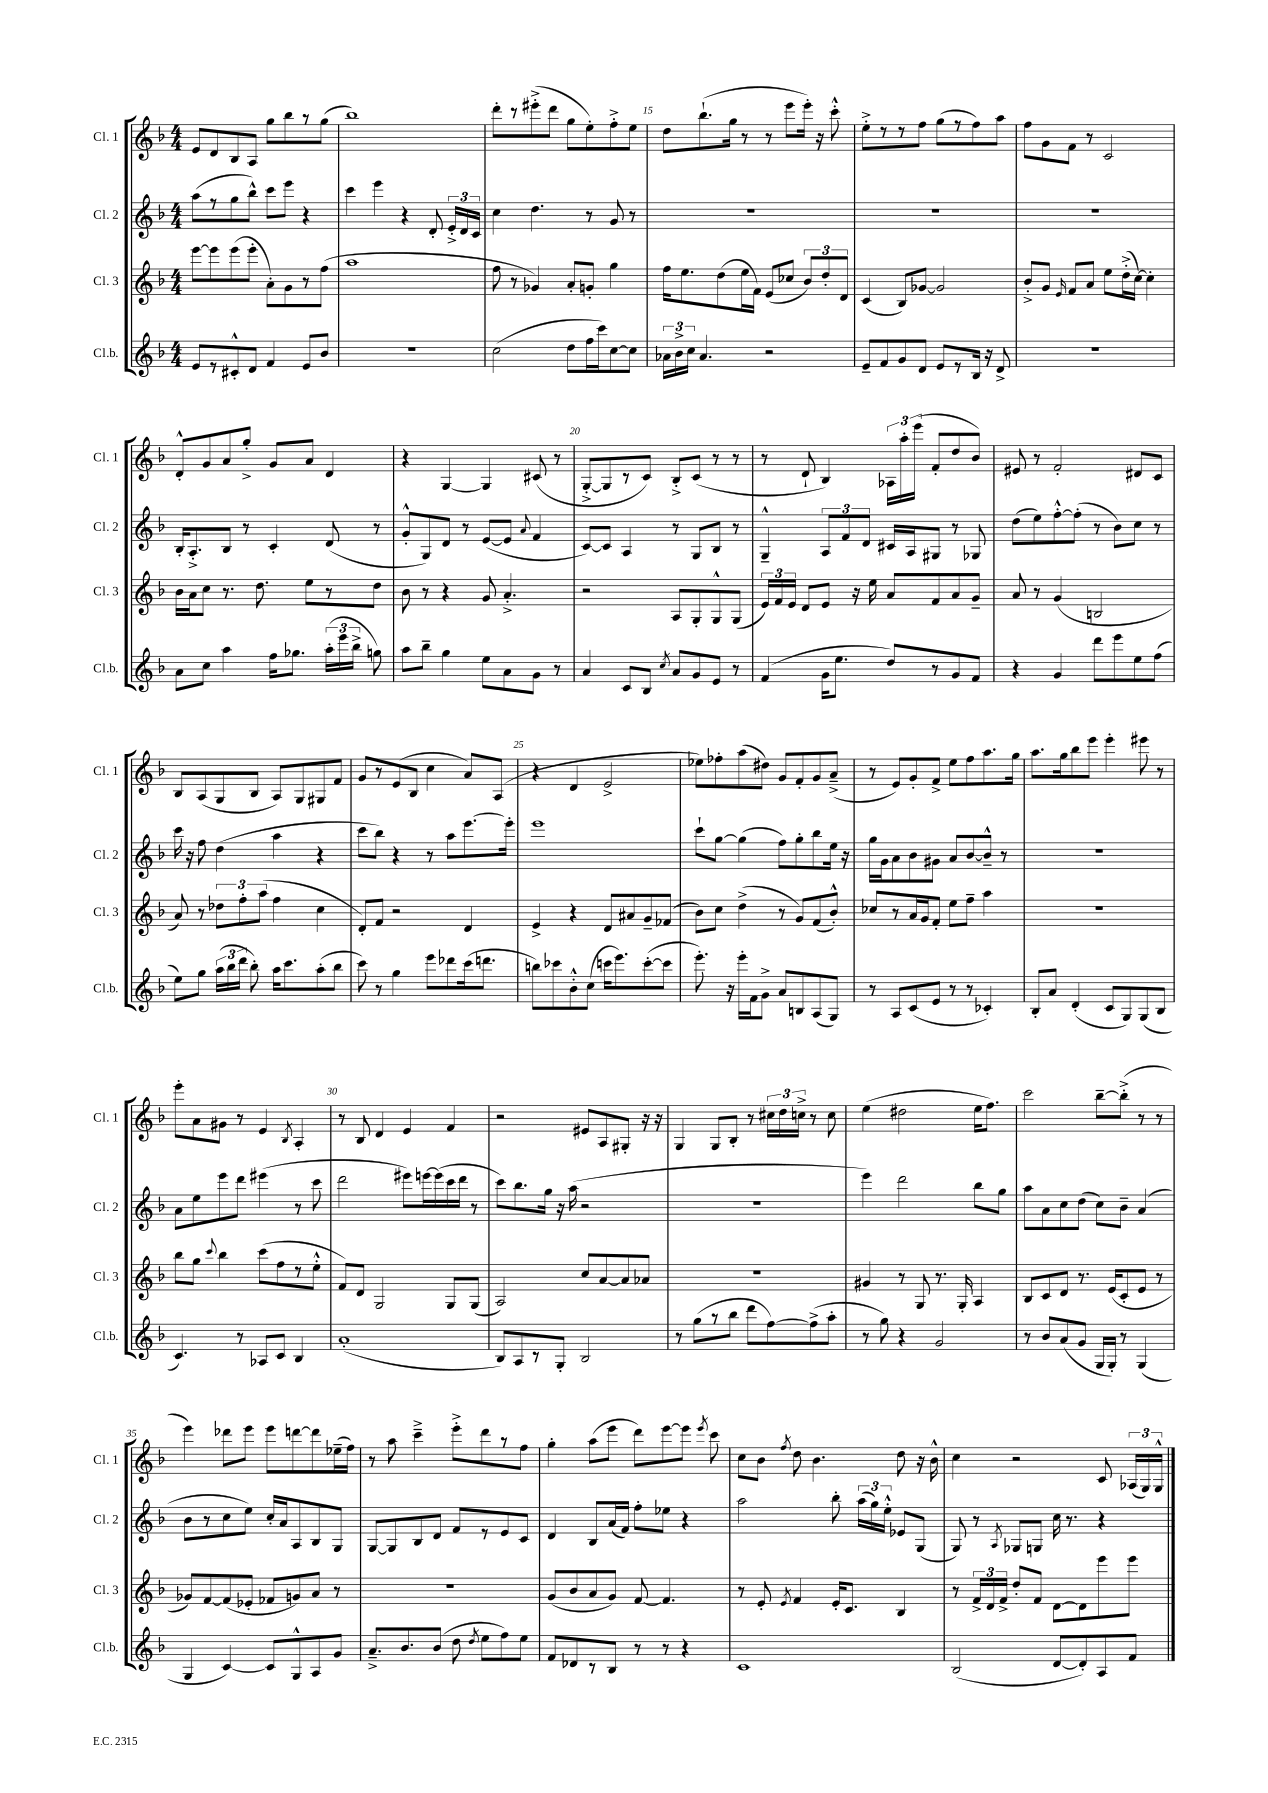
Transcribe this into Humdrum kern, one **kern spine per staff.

**kern	**kern	**kern	**kern
*part4	*part3	*part2	*part1
*staff4	*staff3	*staff2	*staff1
*I"Cl.b.	*I"Cl. 3	*I"Cl. 2	*I"Cl. 1
*I'Cl.b.	*I'Cl. 3	*I'Cl. 2	*I'Cl. 1
*clefG2	*clefG2	*clefG2	*clefG2
*k[b-]	*k[b-]	*k[b-]	*k[b-]
*M4/4	*M4/4	*M4/4	*M4/4
=12	=12	=12	=12
8e/L	[8eee\L	(8aa\L	8e/L
8r	8eee\]	8r	8d/
8c#X'^^/	(8eee\	8gg\	8B-/
8d/J	8eee'\J	8bb-^^\J)	8A/J
4f/	8a'\L)	8ccc\L	8gg\L
.	8g\	8eee\J	8bb-\
8e/L	8r	4r	8r
8b-/J	(8ff\J	.	(8gg\J
=13	=13	=13	=13
1r	1aa	4ccc\	1bb-)
.	.	4eee\	.
.	.	4r	.
.	.	8d'/	.
.	.	24e'^/LL	.
.	.	24d/	.
.	.	24c/JJ	.
=14	=14	=14	=14
(2cc\	8ff\	4cc\	8ddd'\L
.	8r	.	8r
.	4g-X/)	4.dd\	(8eee#X'^\
.	.	.	8ddd\J
8dd\L	8a'/L	.	8gg\L
16ff\L	8gn'/J	8r	8ee'\)
16ccc\J)	.	.	.
[8cc\	4gg\	8g/	8ff'^\
8cc\J]	.	8r	8ee\J
=15	=15	=15	=15
24a-X\LL	16ff\KL	1r	8dd\L
24b-^\	.	.	.
.	8.ee\	.	.
24cc\JJ	.	.	.
4.a-/	.	.	(8.bb-`\
.	(8dd\	.	.
.	.	.	16gg\Jk
.	16ee\L	.	8r
.	16f\JJ)	.	.
2r	(8e/L	.	8r
.	8cc-X/J	.	8eee\L
.	12b-/L)	.	16eee'\Jk)
.	.	.	16r
.	12dd'/	.	.
.	.	.	8ccc'^^\
.	12d/J	.	.
=16	=16	=16	=16
8e~/L	(4c/	1r	8ee'^\L
8f/	.	.	8r
8g/	8B-/L)	.	8r
8d/J	[8g-X/J	.	8ff\J
8e/L	2g-/]	.	(8gg\L
8r	.	.	8r
16B-/Jk	.	.	8ff\)
16r	.	.	.
8d^/	.	.	8aa\J
=17	=17	=17	=17
1r	8b-'^/L	1r	8ff\L
.	8g/J	.	8g\
.	16qqe/	.	.
.	8f/L	.	8f\J
.	8a/J	.	8r
.	8ee\L	.	2c/
.	(16dd'^\L	.	.
.	[16cc\JJ)	.	.
.	4cc'\]	.	.
!!LO:LB:g=z
=18	=18	=18	=18
8a\L	16b-\LL	16B-'/KL	8d'^^/L
.	16a\J	8.A'^/	.
8cc\J	8cc\J	.	8g/
4aa\	8.r	8B-/J	8a/
.	.	8r	8gg'^/J
.	8.dd\	.	.
16ff\KL	.	4c'/	8g/L
8.gg-X\J	.	.	.
.	8ee\L	.	8a/J
(24aa'\LL	8r	(8d/	4d/
24eee\	.	.	.
24bb-^\JJ	.	.	.
8ggn\)	8dd\J	8r	.
=19	=19	=19	=19
8aa\L	8b-\	8g'^^/L	4r
8bb-~\J	8r	8G/)	.
4gg\	4r	8d/J	[4G/
.	.	8r	.
8ee\L	8g/	([8e/L	4G/]
8a\	4.a'^/	8e/J]	.
.	.	8qqa/	.
8g\J	.	4f/	(8c#X/
8r	.	.	8r
=20	=20	=20	=20
4a/	2r	[8c/L)	[8G'^/L
.	.	8c/J]	8G/]
8c/L	.	4A/	8r
8B-/J	.	.	8c/J)
8qcc/	.	.	.
8a/L	8A/L	8r	8B-'^/L
8g/	8G'/	8G/L	(8c/J
8e/J	8G^^/	8B-/J	8r
8r	(8G/J	8r	8r
=21	=21	=21	=21
(4f/	24e/LL)	4G~^^/	8r
.	24f/	.	.
.	24e/JJ	.	.
.	8d/L	.	8d`/
16g\KL	8e/J	12A/L	4B-/)
8.ee\J	.	.	.
.	.	12f/	.
.	16r	.	.
.	.	12d/J	.
.	16ee\	.	.
8dd/L)	8a/L	16c#X/LL	24A-X\LL
.	.	.	24aa'\
.	.	16A/J	.
.	.	.	(24eee\JJ
8r	8f/	8G#X/J	8f'/L
8g/	8a/	8r	8dd/
8f/J	8g~/J	8G-X/	8b-/J)
=22	=22	=22	=22
4r	8a/	(8dd\L	8e#X/
.	8r	8ee\)	8r
4g/	(4g/	[8ff'^^\	2f'/
.	.	(8ff'\J]	.
8ddd\L	2Bn/	8r	.
8eee\	.	8b-\L)	.
8ee\	.	8cc\J	8d#X/L
(8ff\J	.	8r	8c/J
!!LO:LB:g=z
=23	=23	=23	=23
8ee\L)	8a/)	16ccc\	8B-/L
.	.	16r	.
8gg\J	8r	8ff\	(8A/
(24aa\LL	12dd-X\L	(4dd\	8G/
24bb-\	.	.	.
24ddd\JJ	12ff'\	.	.
8bb-'\)	.	.	8B-/J
.	(12aa\J	.	.
16aa\KL	4ff\	4aa\	8A/L)
8.ccc\	.	.	.
.	.	.	8G/
(8aa'\	4cc\	4r	8G#X/
8bb-\J	.	.	8f/J
=24	=24	=24	=24
8ccc\)	8d'/L)	8ccc\L	8g/L
8r	8f/J	8bb-\J)	8r
4gg\	2r	4r	(8e/
.	.	.	8B-/J
8eee\L	.	8r	4cc\
8ddd-X\	.	8aa\L	.
(16ccc\k	4d/	[8.eee\	8a/L)
8.dddn\J	.	.	.
.	.	.	(8A/J
.	.	16eee'\Jk]	.
=25	=25	=25	=25
8bbn\L)	4e^/	1eee	4r
8ccc-X\	.	.	.
8b-'^^\	4r	.	4d/
(8cc\J	.	.	.
16cccn\KL	8d/L	.	2e^/
8.eee\)	.	.	.
.	8a#X/	.	.
([8ccc'\	8g~/	.	.
8ccc\J]	(8f-X/J	.	.
=26	=26	=26	=26
8.eee'\)	8b-\L)	8ccc`\L	8ee-X\L)
.	8cc\J	[8gg\J	8ff-X'\
16r	.	.	.
16eee'\LL	(4dd^\	(4gg\]	(8aa\
16f\J	.	.	.
8g^\J	.	.	8dd#X\J)
8a/L	8r	8ff\L)	8g/L
8Bn/	8g/L)	8gg'\	8f'/
(8A/	(8f/	8bb-\	8g/
8G/J)	8b-'^^/J)	16ee\Jk	(8a~^/J
.	.	16r	.
=27	=27	=27	=27
8r	8cc-X/L	16gg\LL	8r
.	.	16g\J	.
8A/L	8r	8a\	8e/L)
(8c/	16a/L	8b-\	8g'/
.	16g/J	.	.
8e/J	8f'/J	8g#X\J	8f^/J
8r	8ee\L	8a/L	8ee\L
8r	8ff~\J	[8b-/	8ff\
4c-X'/)	4aa\	8b-~^^/J]	8.aa\
.	.	8r	.
.	.	.	16gg\Jk
=28	=28	=28	=28
8B-'/L	1r	1r	8.aa\L
8a/J	.	.	.
.	.	.	16gg\k
(4d'/	.	.	8bb-\
.	.	.	8eee\J
8c/L	.	.	4eee'\
8G/)	.	.	.
(8G/	.	.	8eee#X\
8B-/J	.	.	8r
!!LO:LB:g=z
=29	=29	=29	=29
4.c/)	8bb-\L	8a\L	8eee'\L
.	8gg\J	8ee\	8a\
.	8qqccc/	.	.
.	4bb-\	8eee\	8g#X\J
8r	.	8ddd\J	8r
8A-X/L	(8ccc\L	(4eee#X\	4e/
8c/J	8ff\	.	.
.	.	.	8qB-/
4B-/	8r	8r	4A'/
.	8ee'^^\J	8ccc\	.
=30	=30	=30	=30
(1a'	8f/L)	2ddd\	8r
.	8d/J	.	8B-/
.	2G/	.	4d/
.	.	8eee#X\L)	4e/
.	.	[16eeen\L	.
.	.	(16eee\]	.
.	8G/L	16ccc\	4f/
.	.	16ddd\JJ	.
.	(8G/J	8r	.
=31	=31	=31	=31
8B-/L)	2A/)	8ccc\L)	2r
8A/	.	8.bb-\	.
8r	.	.	.
.	.	16gg\Jk	.
8G'/J	.	16r	.
.	.	(16aa\	.
2B-/	8cc/L	2r	8e#X/L
.	[8a/	.	8A/
.	8a/]	.	8G#X'/J
.	8a-X/J	.	16r
.	.	.	16r
=32	=32	=32	=32
8r	1r	1r	4G/
(8gg\L	.	.	.
8r	.	.	8G/L
8bb-\J	.	.	8B-'/J
8ddd\L	.	.	8r
[8ff\)	.	.	24cc#X\LL
.	.	.	24dd\
.	.	.	24ccn^\JJ
(8ff^\]	.	.	8r
8aa'\J	.	.	8cc\
=33	=33	=33	=33
8r	4g#X/	4eee\)	(4ee\
8gg\)	.	.	.
4r	8r	2ddd\	2dd#X\
.	8G/	.	.
2g/	8.r	.	.
.	16G'/	.	.
.	4A/	8bb-\L	16ee\KL
.	.	.	8.ff\J)
.	.	8gg\J	.
=34	=34	=34	=34
8r	8B-/L	8aa\L	2ccc\
8b-/L	8c/	8a\	.
(8a/	8d/J	8cc\	.
8g/J	8.r	(8dd\J	.
16G/LL	.	8cc\L)	[8bb-~\L
16G'/JJ)	(16e/KL	.	.
8r	8c'/	8b-~\J	(8bb-'^\J]
(4G/	8e/J	(4a/	8r
.	8r	.	8r
!!LO:LB:g=z
=35	=35	=35	=35
4G/	8g-X/L)	8b-\L	4eee\)
.	[8f/	8r	.
[4c/)	(8f/]	8cc\	8ddd-X\L
.	8e-X'/J	8ee\J)	8eee\J
8c/L]	8f-X/L	16cc'/LL	8eee\L
.	.	16a/J	.
8G^^/	8gn/)	8A/	[8dddn\
8A/	8a/J	8B-/	8ddd\]
8g/J	8r	8G/J	(16ee-X~\L
.	.	.	16ff\JJ)
=36	=36	=36	=36
8.a~^/L	1r	[8G/L	8r
.	.	8G/]	8aa\
8.b-/	.	.	.
.	.	8B-/	4ccc~^\
(8b-/J	.	8d/J	.
8dd\	.	8f/L	8eee'^\L
8qdd/	.	.	.
8ee\L	.	8r	8ddd\
8ff\)	.	8e/	8r
8ee\J	.	8c/J	8ff\J
=37	=37	=37	=37
8f/L	(8g/L	4d/	4gg'\
8d-X/	8b-/	.	.
8r	8a/	8B-/L	(8aa\L
8B-/J	8g/J)	(16a/L	8eee\J
.	.	16f/JJ)	.
8r	[8f/	8ff'\L	8ddd\L)
8r	4.f/]	8ee-X\J	[8eee\
4r	.	4r	8eee\J]
.	.	.	8qeee/
.	.	.	8ccc\
=38	=38	=38	=38
1c	8r	2aa\	8cc\L
.	8e'/	.	8b-\J
.	8qe/	.	8qff/
.	4f/	.	8dd\
.	.	.	4.b-\
.	16e'/KL	8bb-'\	.
.	8.c/J	.	.
.	.	(24aa\LL	.
.	.	24gg\)	.
.	.	24ee'^^\JJ	.
.	4B-/	8e-X/L	8dd\
.	.	(8G/J	16r
.	.	.	16b-^^\
=39	=39	=39	=39
(2B-/	8r	8G/)	4cc\
.	24f^/LL	8r	.
.	24d/	.	.
.	24f^/JJ	.	.
.	.	8qA/	.
.	8dd'/L	8G-X/L	2r
.	8f/J	8Gn/J	.
[8d/L	[8d\L	16cc\	.
.	.	8.r	.
8d'/])	8d\]	.	.
8A/	8eee\	4r	8c/
8f/J	8eee\J	.	(24A-X/LL
.	.	.	24G/)
.	.	.	24G^^/JJ
==	==	==	==
*-	*-	*-	*-
